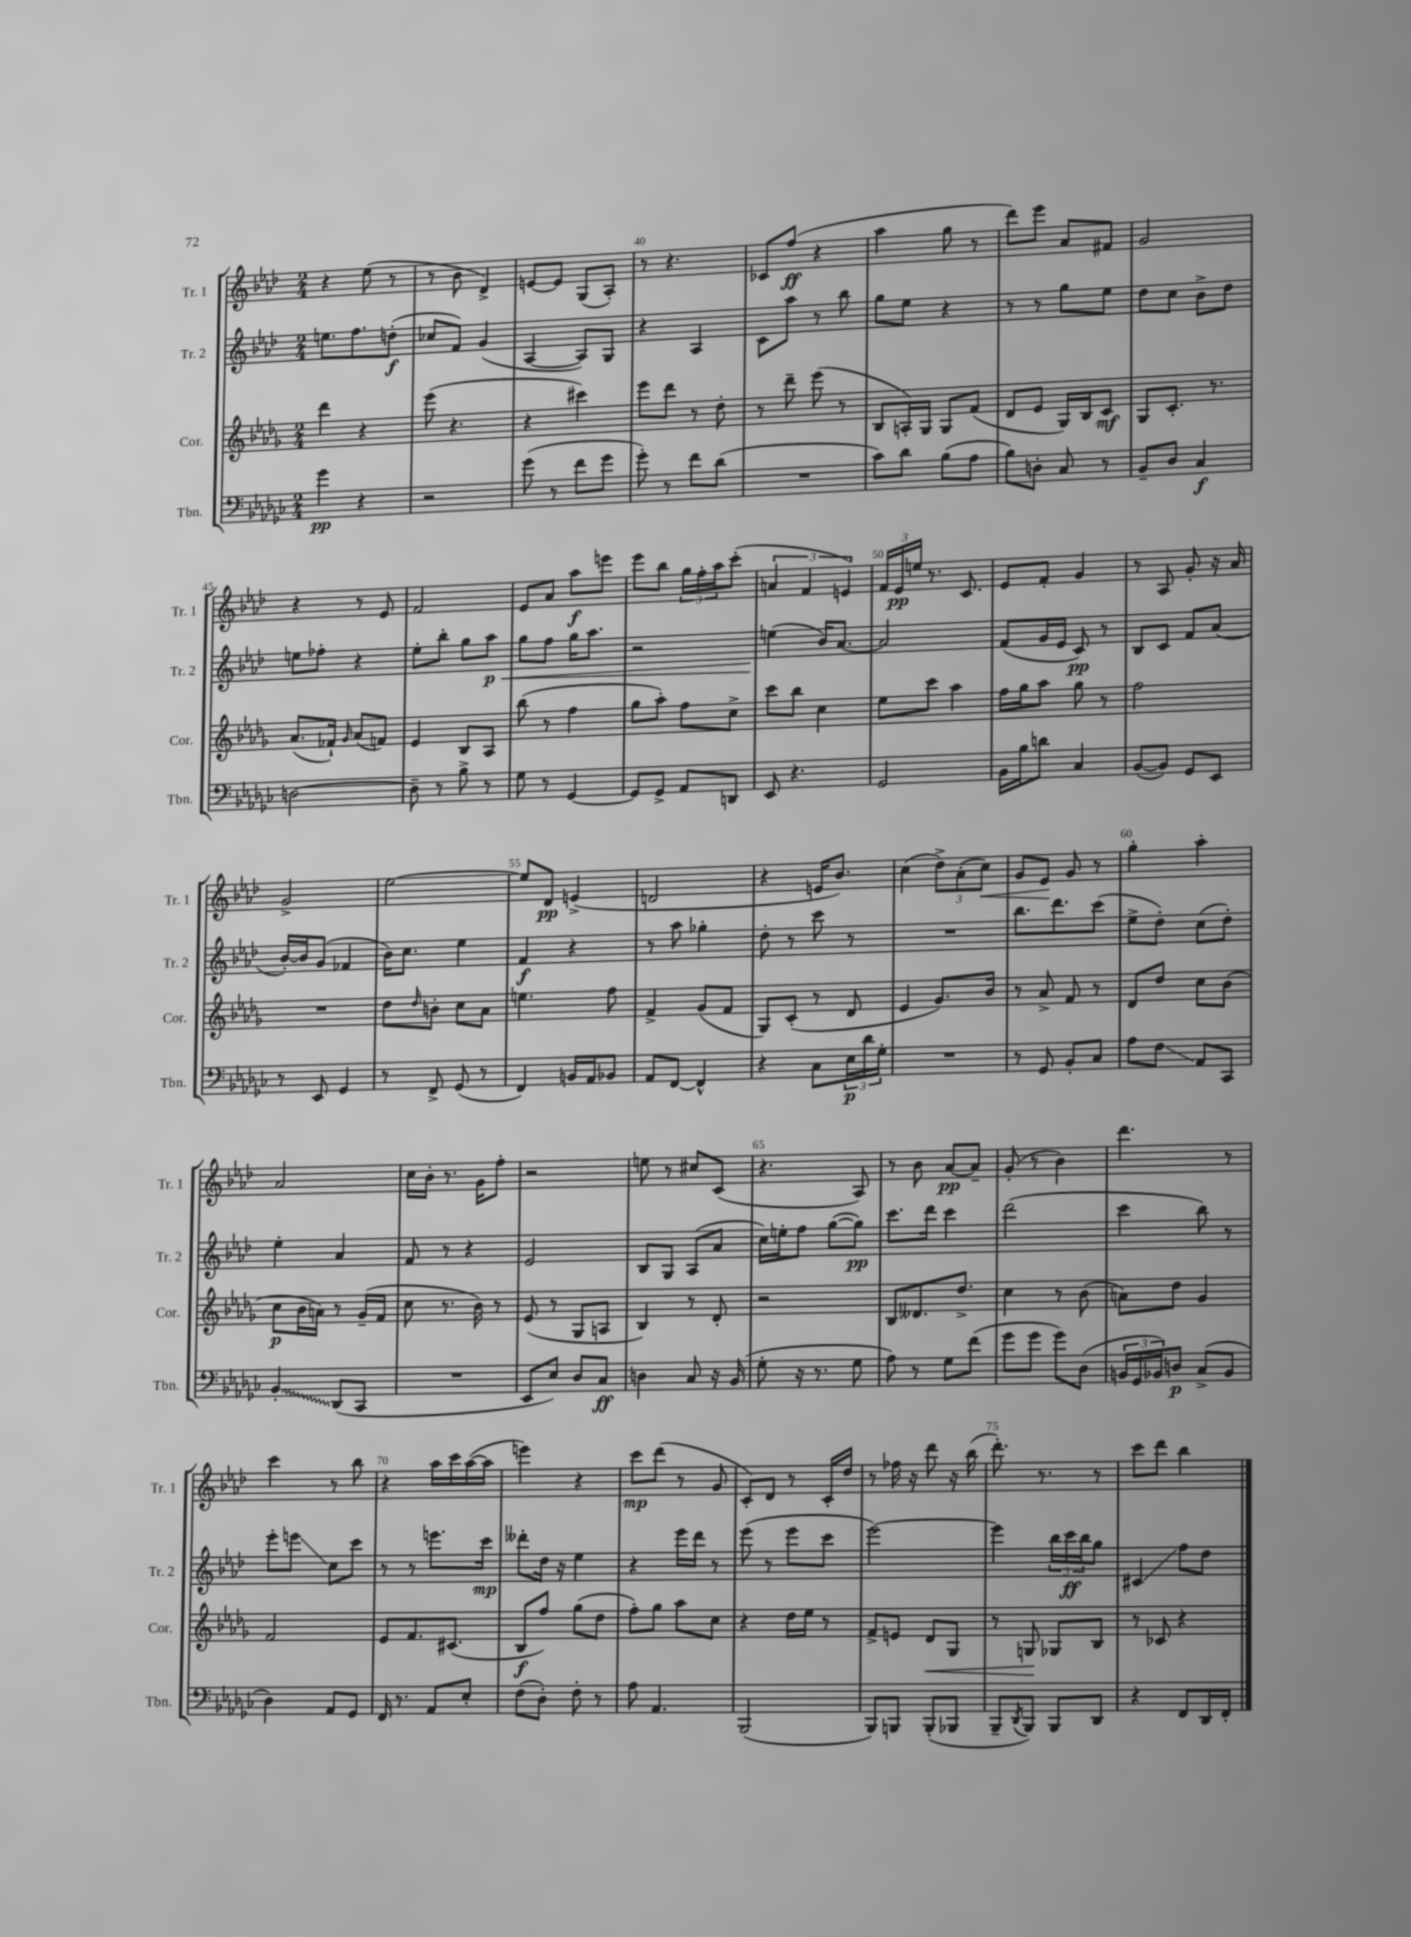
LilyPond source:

<<
\new StaffGroup <<
\new Staff = "s0" \with { instrumentName = "Tr. 1" shortInstrumentName = "Tr. 1" } {
    \clef treble \key aes \major \numericTimeSignature \time 2/4
    r4 ees''8( r8 |
    r8 bes'8 des'4->) |
    e'8~ e'8 g8( aes8-.) |
    r8 r4. |
    ces'8 f''8\ff( r4 |
    aes''4 g''8 r8 |
    des'''8) ees'''8 aes'8 fis'8 |
    g'2 |
    r4 r8 ees'8 |
    f'2 |
    ees'8 aes'8 aes''8\f e'''8 |
    ees'''8 bes''8 \tuplet 3/2 { g''16 f''16-. aes''16 } c'''8-.( |
    \tuplet 3/2 { a'4 f'4 e'4) } |
    \tuplet 3/2 { f'16 ees'16\pp e''16 } r8. c'8. |
    ees'8 f'8-. g'4 |
    r8 aes8 g'8-. r16 aes'16 |
    g'2-> |
    ees''2~ |
    ees''8 des'8\pp e'4->( |
    d'2 |
    r4 e'16 bes'8.) |
    c''4( \tuplet 3/2 { des''8->) aes'8-.( c''8\<) } |
    g'8 ees'8\! g'8 r8 |
    g''4-. aes''4-. |
    aes'2 |
    c''16 bes'16-. r8. g'16 f''8-. |
    r2 |
    e''8 r8 cis''8 c'8( |
    r4. aes8) |
    r8 bes'8 aes'8~\pp aes'8-- |
    g'8-.( r8 bes'4) |
    des'''4. r8 |
    c'''4 r8 bes''8 |
    r4 aes''16 c'''16 aes''16~( aes''16 |
    e'''4) r4 |
    c'''8\mp des'''8( r8 g'8 |
    c'8-.) des'8 r8 c'16-. des''16 |
    r8 fes''16 r16 des'''8 r16 bes''16( |
    des'''8.-.) r8. r8 |
    c'''8 des'''8 bes''4 \bar "|." |
}
\new Staff = "s1" \with { instrumentName = "Tr. 2" shortInstrumentName = "Tr. 2" } {
    \clef treble \key aes \major \numericTimeSignature \time 2/4
    e''8. f''8. d''8-.\f( |
    ces''8 f'8) g'4( |
    aes4~ aes8) g8 |
    r4 aes4 |
    c'8 aes''8 r8 bes''8 |
    g''8 ees''8 r4 |
    r8 r8 g''8 ees''8 |
    des''8 c''8 bes'8-> des''8 |
    e''8 fes''8-. r4 |
    ees''8-. bes''8-. g''8 aes''8\p\< |
    g''8 f''8 g''16 aes''8. |
    r2 |
    e''4\!( bes'16) aes'8.~ |
    aes'2 |
    f'8( g'16 ees'16 c'8\pp) r8 |
    bes8 c'8 f'8 aes'8( |
    bes'16~-.) bes'16 g'8( fes'4 |
    bes'16) c''8. ees''4 |
    f'4\f r4 |
    r8 aes''8 ges''4-. |
    des''8-. r8 c'''8 r8 |
    R2 |
    bes''8. des'''8. c'''8( |
    ees''8-> des''8-.) c''8( des''8-.) |
    ees''4-. aes'4 |
    f'8 r8 r4 |
    ees'2 |
    bes8 g8 aes8( aes'8 |
    c''16) e''16-. f''8 g''8~( g''8\pp) |
    c'''8. des'''16 c'''4 |
    des'''2( |
    c'''4 bes''8) r8 |
    ees'''8-. e'''8\glissando c''8 c'''8 |
    r8 r8 e'''8. c'''16\mp |
    deses'''8-. des''16 r16 ees''4 |
    r4 ees'''16 des'''16 r8 |
    ees'''8( r8 ees'''8 c'''8 |
    ees'''2~) |
    ees'''4 \tuplet 3/2 { bes''16 c'''16\ff bes''16 } g''8 |
    cis'4\glissando f''8 des''8 \bar "|." |
}
\new Staff = "s2" \with { instrumentName = "Cor." shortInstrumentName = "Cor." } {
    \clef treble \key des \major \numericTimeSignature \time 2/4
    des'''4 r4 |
    ees'''8( r4. |
    r4 cis'''4) |
    ees'''8 des'''8 r8 des''8-. |
    r8 des'''8-- ees'''8( r8 |
    bes8 a16-.) ges16 ges8 f'8( |
    des'8 ees'8 ges16) bes16 c'8\mf |
    ges8 c'8.-. r8. |
    aes'8.( fes'16-!) \grace { ges'16 } aes'8( f'8) |
    ees'4 bes8 aes8 |
    bes''8( r8 f''4 |
    ges''8 aes''8-.) f''8 c''8-> |
    c'''8 bes''8 c''4 |
    ees''8 c'''8 aes''4 |
    f''16 ges''16 aes''8 ges''8 r8 |
    f''2 |
    R2 |
    des''8 \grace { des''16 } b'8-. c''8 aes'8 |
    e''4. f''8 |
    f'4-> ges'8( f'8 |
    ges8) c'8-.( r8 des'8 |
    ees'4 ges'8.) bes'16 |
    r8 aes'8-> f'8 r8 |
    des'8 des''8 c''8 bes'8( |
    c''8\p bes'16 a'16) r8 ges'16--( f'16 |
    c''8 r8. bes'16) r8 |
    ees'8( r8 ges8 a8 |
    bes4) r8 des'8-. |
    r2 |
    bes8 deses'8. des''8.-> |
    c''4 r8 bes'8( |
    a'8) des''8 ges'4 |
    f'2 |
    ees'8 f'8. cis'8.( |
    bes8\f f''8) ges''8( des''8 |
    f''8-.) ges''8 aes''8 c''8 |
    r4 des''16 ees''16 r8 |
    f'8-> e'8 des'8\< ges8 |
    r8 g8\! ges8 bes8 |
    r8 ces'8 r4 \bar "|." |
}
\new Staff = "s3" \with { instrumentName = "Tbn." shortInstrumentName = "Tbn." } {
    \clef bass \key ges \major \numericTimeSignature \time 2/4
    ges'4\pp r4 |
    r2 |
    ges'8( r8 f'8 ges'8 |
    ges'8-.) r8 f'8 des'8( |
    R2 |
    ces'8) des'8 bes8( aes8 |
    bes8) d8-. ces8 r8 |
    bes,8-- des8 ces4\f |
    d2~ |
    d8-- r8 bes8-> r8 |
    ges8 r8 ges,4~ |
    ges,8 ges,8-> aes,8 d,8 |
    ees,8 r4. |
    ges,2 |
    bes,16 bes16 d'8 ces4 |
    bes,8~( bes,8) ges,8 ees,8 |
    r8 ees,8 ges,4 |
    r8 f,8-> ges,8( r8 |
    f,4) b,16 aes,16 bes,8 |
    aes,8 f,8~ f,4-^ |
    r4 ces8 \tuplet 3/2 { ees16\p des'16 ges16-. } |
    R2 |
    r8 ges,8 bes,8-. ces8 |
    aes8 f8\glissando aes,8 ces,8 |
    \once \override Glissando.style = #'zigzag bes,4-.\glissando des,8( ces,8 |
    R2 |
    ees,8 ees8) des8 ces8\ff |
    d4 ces8 r16 bes,16( |
    ges8-. r16 r8. ges8 |
    aes8) r8 ges8 f'8( |
    ges'8 ges'8 ges'8) des8( |
    \tuplet 3/2 { b,16 ges,16 bes,16) } d8\p ces8->( bes,8 |
    des4) aes,8 ges,8 |
    f,16 r8. aes,8 ees8-. |
    f8( des8-.) f8-. r8 |
    aes8 aes,4. |
    bes,,2( |
    bes,,8) b,,8 b,,8-.( bes,,8 |
    bes,,8-- \acciaccatura { des,8 } bes,,8) bes,,8 des,8 |
    r4 f,8 des,16 f,16-. \bar "|." |
}
>>
>>
\layout { \context { \Score currentBarNumber = #37 \override BarNumber.break-visibility = ##(#f #t #t) barNumberVisibility = #(every-nth-bar-number-visible 5) } }
